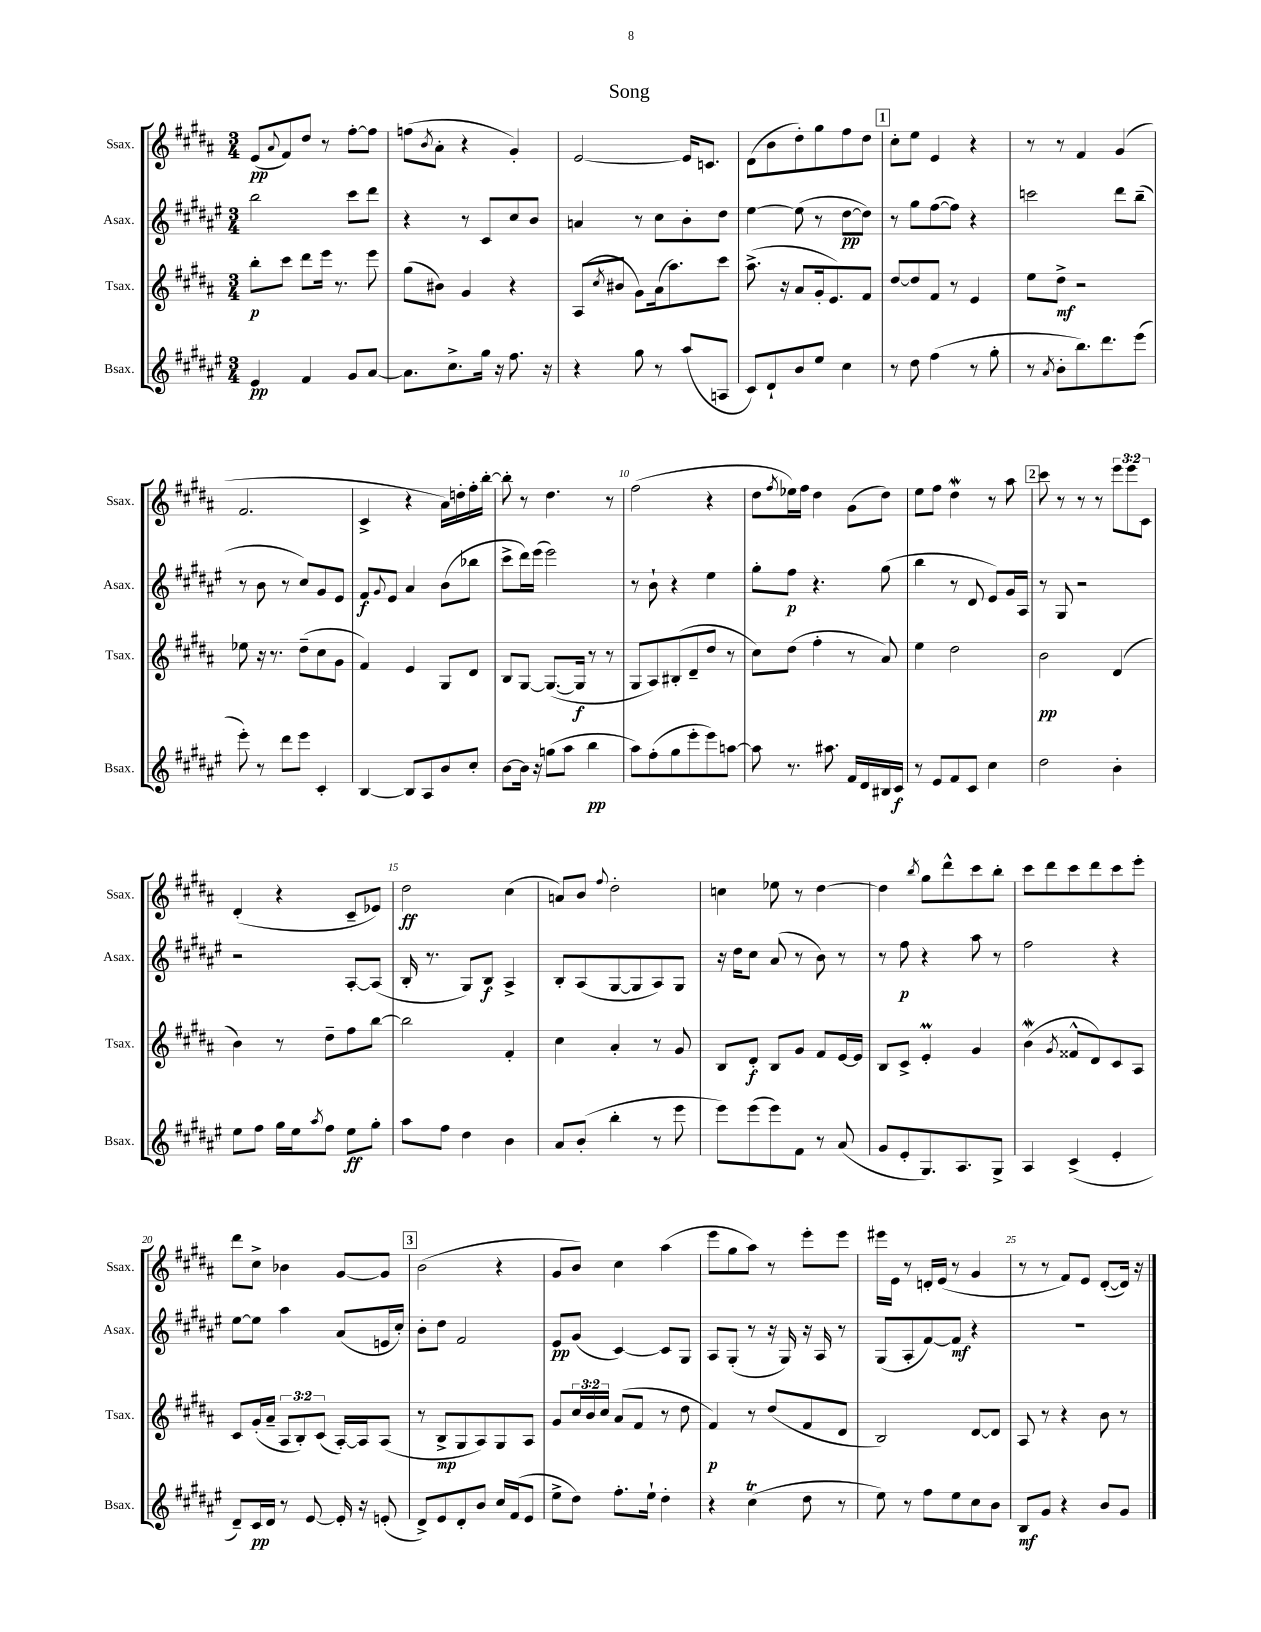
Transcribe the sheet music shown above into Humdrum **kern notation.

**kern	**kern	**kern	**kern
*staff4	*staff3	*staff2	*staff1
*clefG2	*clefG2	*clefG2	*clefG2
*k[f#c#g#d#a#e#]	*k[f#c#g#d#a#]	*k[f#c#g#d#a#e#]	*k[f#c#g#d#a#]
*M3/4	*M3/4	*M3/4	*M3/4
4e#	8bb'	2bb	(8e
.	.	.	8qqa#
.	8ccc#	.	8f#)
4f#	8ddd#	.	8dd#
.	16eee	.	8r
.	8.r	.	.
8g#	.	8ccc#	[8ff#'
[8a#	8eee	8ddd#	8ff#]
=	=	=	=
8.a#]	(8gg#	4r	(8ff
.	.	.	8qb
.	8b#)	.	8a#'
8.cc#^	.	.	.
.	4g#	8r	4r
16gg#	.	8c#	.
16r	.	.	.
8.ff#	4r	8cc#	4g#')
.	.	8b	.
16r	.	.	.
=	=	=	=
4r	(8A#	4a	[2e
.	8qcc#	.	.
.	8b#	.	.
8gg#	8g#)	8r	.
8r	(16a#	8cc#	.
.	8.aa#)	.	.
(8aa#	.	8b'	16e]
.	.	.	8.c
8A	8ccc#	8dd#	.
=	=	=	=
8c#)	(8.aa#^	[4ee#	(8d#
8d#`	.	.	8b
.	16r	.	.
8b	8a#	(8ee#]	8dd#')
8ee#	16g#'	8r	8gg#
.	8.e)	.	.
4cc#	.	[8dd#	8ff#
.	8f#	8dd#])	8dd#
=	=	=	=
8r	[8dd#	8r	8cc#'
8dd#	8dd#]	8gg#	8ee
(4ff#	8f#	([8ff#	4e
.	8r	8ff#])	.
8r	4e	4r	4r
8gg#'	.	.	.
=	=	=	=
8r	8ee	2ccc	8r
8qa#	.	.	.
8b'	8dd#^	.	8r
8.bb)	2r	.	4f#
8.ddd#	.	.	.
.	.	8ddd#	(4g#
(8eee#	.	(8bb~	.
=	=	=	=
8eee#')	8ee-	8r	2.f#
8r	16r	8b	.
.	8.r	.	.
8ddd#	.	8r	.
8eee#	(8dd#~	8cc#)	.
4c#'	8cc#	8g#	.
.	8g#	8e#	.
=	=	=	=
[4B	4f#)	8f#	4c#^
.	.	8qqg#	.
.	.	8e#	.
8B]	4e	4a#	4r
8A#	.	.	.
8b	8G#	(8b	16a#)
.	.	.	16dd'
8cc#'	8d#	8bb-	16ff#'
.	.	.	[16bb'
=	=	=	=
[8b	8B	8ccc#^	8bb']
16b]	[8G#	16ddd#)	8r
16r	.	(16eee#	.
(8gg	(8.G#_	2eee#)	4.dd#
8aa#	.	.	.
.	16G#]	.	.
4bb	8r	.	.
.	8r	.	8r
=	=	=	=
8aa#)	8G#	8r	(2ff#
(8ff#'	8A#)	8b`	.
8gg#	(8B#'	4r	.
8eee#'	8d#~	.	.
8eee#)	8dd#	4ee#	4r
[8aa	8r	.	.
=	=	=	=
8aa]	8cc#)	8gg#'	8dd#
.	.	.	8qff#
8.r	(8dd#	8ff#	16ee-)
.	.	.	16ff#
.	4ff#'	4.r	4dd#
8.aa#	.	.	.
16f#	8r	.	(8g#
16d#	.	.	.
16B#	8a#)	(8gg#	8dd#)
16c#	.	.	.
=	=	=	=
8r	4ee	4bb	8ee
8e#	.	.	8ff#
8f#	2dd#	8r	4dd#
8c#	.	8d#	.
4cc#	.	8e#)	8r
.	.	16g#	8aa#
.	.	16A#	.
=	=	=	=
2dd#	2b	8r	8ccc#
.	.	8G#	8r
.	.	2r	8r
.	.	.	8r
4b'	(4d#	.	12eee
.	.	.	12eee
.	.	.	12c#
=	=	=	=
8ee#	4b)	2r	(4d#'
8ff#	.	.	.
16gg#	8r	.	4r
16ee#	.	.	.
8qaa#	.	.	.
8ff#	8dd#~	.	.
8ee#	8ff#	[8A#'	8c#~
8gg#'	[8bb	(8A#]	8e-)
=	=	=	=
8aa#	2bb]	16B'	2dd#
.	.	8.r	.
8ff#	.	.	.
4dd#	.	8G#)	.
.	.	8B	.
4b	4f#'	4A#^	(4cc#
=	=	=	=
8a#	4cc#	8B'	8a)
(8b'	.	(8A#	8b
.	.	.	8qqff#
4bb'	4a#'	[8G#	2dd#'
.	.	8G#]	.
8r	8r	8A#)	.
8eee#	8g#	8G#	.
=	=	=	=
8eee#)	8B	16r	4cc
.	.	16dd#	.
(8eee#	8d#'	8cc#	.
8eee#)	8B	(8a#	8ee-
8f#	8g#	8r	8r
8r	8f#	8b)	[4dd#
(8a#	[16e	8r	.
.	16e]	.	.
=	=	=	=
8g#	8B	8r	4dd#]
8e#'	8c#^	8ff#	.
.	.	.	8qbb
8.G#)	4e'	4r	8gg#
.	.	.	8ddd#^^
8.A#	.	.	.
.	4g#	8aa#	8ccc#
8G#^	.	8r	8bb'
=	=	=	=
4A#	(4b	2ff#	8ccc#
.	.	.	8ddd#
.	8qg#	.	.
(4c#^	8f##^^	.	8ccc#
.	8d#)	.	8ddd#
4e#'	8c#	4r	8ccc#
.	8A#	.	8eee'
=	=	=	=
8d#~)	8c#	[8ee#	8ddd#
16c#	(16g#'	8ee#]	8cc#^
16d#	16a#~	.	.
8r	12A#	4aa#	4b-
.	12B')	.	.
[8e#	.	.	.
.	(12c#	.	.
16e#']	[16A#')	(8a#	[8g#
16r	16A#]	.	.
(8e'	(8A#	16e	8g#]
.	.	16cc#')	.
=	=	=	=
8d#^)	8r	8b'	(2b
8e#	8B^	8dd#	.
8d#'	8G#	2f#	.
8b	8A#)	.	.
16cc#	8G#	.	4r
(16f#	.	.	.
8e#	8A#	.	.
=	=	=	=
8ee#^	8g#	8e#	8g#
8dd#)	24cc#	(8g#	8b)
.	24b	.	.
.	24cc#	.	.
8.ff#'	(8a#	[4c#)	4cc#
.	8f#	.	.
16ee#`	.	.	.
4dd#'	8r	8c#]	(4aa#
.	8dd#	8G#	.
=	=	=	=
4r	4f#)	8A#	8eee
.	.	(8G#'	8gg#
(4cc#	8r	8r	8aa#)
.	(8dd#	16r	8r
.	.	16G#)	.
8dd#	8f#	16r	8eee'
.	.	16A#	.
8r	8d#	8r	8eee
=	=	=	=
8ee#)	2B)	(8G#	16eee#
.	.	.	16e
8r	.	8A#'	8r
8ff#	.	[8f#)	16d'
.	.	.	(16e
8ee#	.	8f#]	8r
8cc#	[8d#	4r	4g#
8b	8d#]	.	.
=	=	=	=
8B	8A#	2.r	8r
8g#	8r	.	8r
4r	4r	.	8f#)
.	.	.	8e
8b	8b	.	([8d#'
8g#	8r	.	16d#])
.	.	.	16r
==	==	==	==
*-	*-	*-	*-
